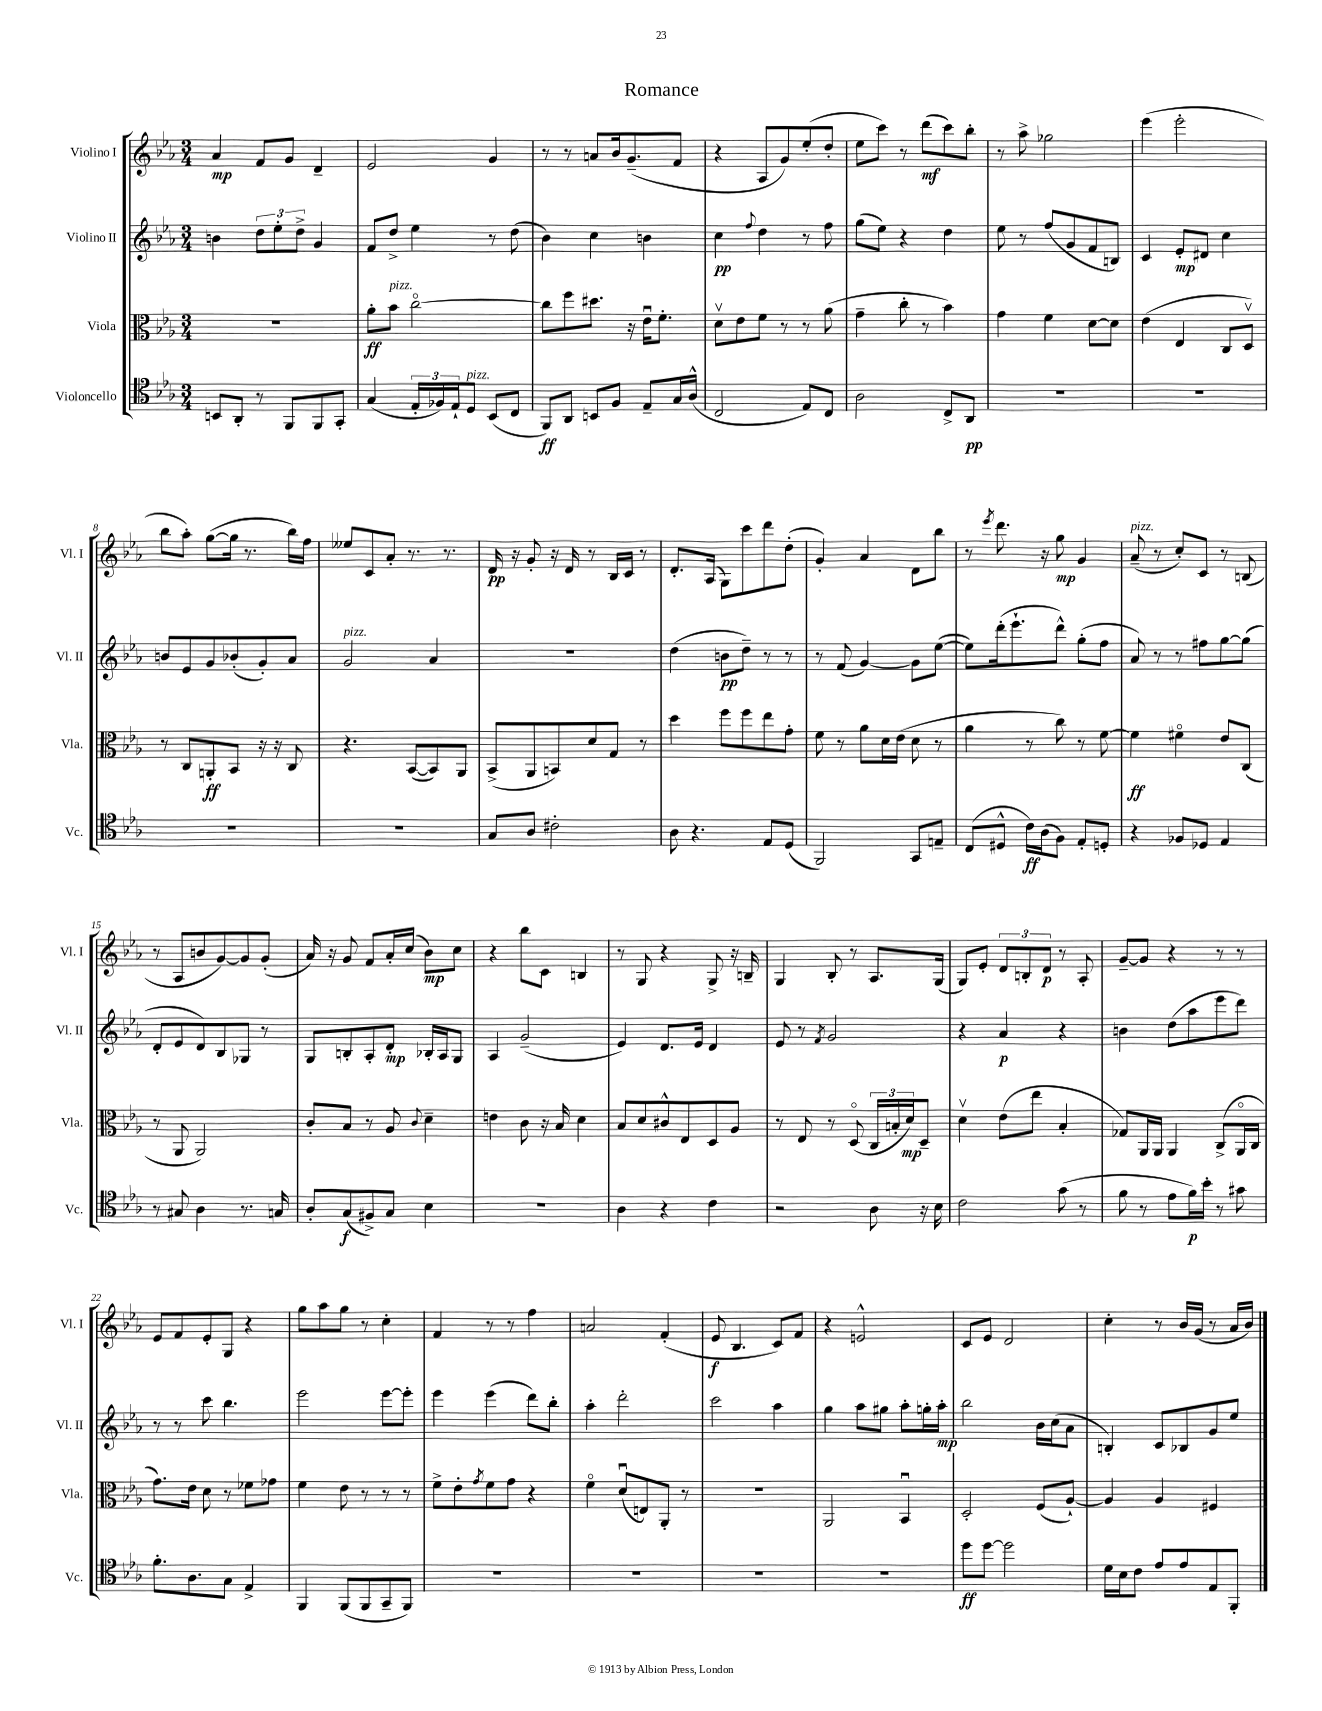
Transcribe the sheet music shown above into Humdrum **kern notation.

**kern	**dynam	**kern	**dynam	**kern	**dynam	**kern	**dynam
*part4	*part4	*part3	*part3	*part2	*part2	*part1	*part1
*staff4	*staff4	*staff3	*staff3	*staff2	*staff2	*staff1	*staff1
*I"Violoncello	*	*I"Viola	*	*I"Violino II	*	*I"Violino I	*
*I'Vc.	*	*I'Vla.	*	*I'Vl. II	*	*I'Vl. I	*
*clefC4	*	*clefC3	*	*clefG2	*	*clefG2	*
*k[b-e-a-]	*	*k[b-e-a-]	*	*k[b-e-a-]	*	*k[b-e-a-]	*
*M3/4	*	*M3/4	*	*M3/4	*	*M3/4	*
=1	=1	=1	=1	=1	=1	=1	=1
8BBn/L	.	2.r	.	4bn\	.	4a-/	mp
8AA-'/J	.	.	.	.	.	.	.
8r	.	.	.	12dd\L	.	8f/L	.
.	.	.	.	12ee-'\	.	.	.
8FF/L	.	.	.	.	.	8g/J	.
.	.	.	.	12dd^\J	.	.	.
8FF/	.	.	.	4g/	.	4d~/	.
8GG'/J	.	.	.	.	.	.	.
=2	=2	=2	=2	=2	=2	=2	=2
(4G/	.	8a-'\L	ff	8f/L	.	2e-/	.
!	!	!LO:TX:a:i:t=pizz.	!	!	!	!	!
.	.	8b-\J	.	8dd^/J	.	.	.
24E-'/LL	.	[2cc\	.	4ee-\	.	.	.
24F-X/)	.	.	.	.	.	.	.
24E-`/J	.	.	.	.	.	.	.
!LO:TX:a:i:t=pizz.	!	!	!	!	!	!	!
8D/J	.	.	.	.	.	.	.
(8BB-/L	.	.	.	8r	.	4g/	.
8C/J	.	.	.	(8dd\	.	.	.
=3	=3	=3	=3	=3	=3	=3	=3
8FF/L)	ff	8cc\L]	.	4b-\)	.	8r	.
8AA-/J	.	8ff\	.	.	.	8r	.
8BBn/L	.	8.dd#X\J	.	4cc\	.	8an/L	.
8F/J	.	.	.	.	.	16b-/k	.
.	.	16r	.	.	.	(8.g~/	.
8E-~/L	.	16e-u\KL	.	4bn\	.	.	.
.	.	8.f'\J	.	.	.	.	.
16G/L	.	.	.	.	.	8f/J	.
(16A-^^/JJ	.	.	.	.	.	.	.
=4	=4	=4	=4	=4	=4	=4	=4
2C/	.	8dv\L	.	4cc\	pp	4r	.
.	.	8e-\	.	.	.	.	.
.	.	.	.	8qqff/	.	.	.
.	.	8f\J	.	4dd\	.	8A-/L	.
.	.	8r	.	.	.	8g/)	.
8E-/L)	.	8r	.	8r	.	(8ee-'/	.
8C/J	.	(8a-\	.	8ff\	.	8dd'/J	.
=5	=5	=5	=5	=5	=5	=5	=5
2A-\	.	4g~\	.	(8gg\L	.	8ee-\L	.
.	.	.	.	8ee-\J)	.	8ccc\J)	.
.	.	8cc'\	.	4r	.	8r	.
.	.	8r	.	.	.	(8ddd\L	mf
8C^/L	.	4b-\)	.	4dd\	.	8ccc\)	.
8AA-/J	pp	.	.	.	.	8bb-'\J	.
=6	=6	=6	=6	=6	=6	=6	=6
2.r	.	4g\	.	8ee-\	.	8r	.
.	.	.	.	8r	.	8aa-^\	.
.	.	4f\	.	(8ff/L	.	2gg-X\	.
.	.	.	.	8g/	.	.	.
.	.	[8d\L	.	8f/	.	.	.
.	.	8d\J]	.	8Bn/J)	.	.	.
=7	=7	=7	=7	=7	=7	=7	=7
2.r	.	(4e-\	.	4c/	.	(4eee-\	.
.	.	4E-/	.	8e-'/L	mp	2eee-'\	.
.	.	.	.	8d#X/J	.	.	.
.	.	8C/L	.	4cc\	.	.	.
.	.	8Dv/J)	.	.	.	.	.
!!LO:LB:g=z
=8	=8	=8	=8	=8	=8	=8	=8
2.r	.	8r	.	8bn/L	.	8bb-\L	.
.	.	8C/L	.	8e-/	.	8aa-'\J)	.
.	.	8AAn'/	ff	8g/	.	([8gg\L	.
.	.	8BB-/J	.	(8b-X'/	.	16gg\Jk]	.
.	.	.	.	.	.	8.r	.
.	.	16r	.	8g'/)	.	.	.
.	.	16r	.	.	.	.	.
.	.	8C/	.	8a-/J	.	16bb-\LL)	.
.	.	.	.	.	.	16ff\JJ	.
=9	=9	=9	=9	=9	=9	=9	=9
!	!	!	!	!LO:TX:a:i:t=pizz.	!	!	!
2.r	.	4.r	.	2g/	.	8ee--X/L	.
.	.	.	.	.	.	8c/	.
.	.	.	.	.	.	8a-'/J	.
.	.	([8BB-/L	.	.	.	8.r	.
.	.	8BB-/])	.	4a-/	.	.	.
.	.	.	.	.	.	8.r	.
.	.	8AA-/J	.	.	.	.	.
=10	=10	=10	=10	=10	=10	=10	=10
8G/L	.	(8BB-^/L	.	2.r	.	16d/	pp
.	.	.	.	.	.	16r	.
8A-/J	.	8AA-/	.	.	.	8g'/	.
2c#X'\	.	8BBn/)	.	.	.	16r	.
.	.	.	.	.	.	16d/	.
.	.	8d/	.	.	.	8r	.
.	.	8G/J	.	.	.	16B-/LL	.
.	.	.	.	.	.	16c/JJ	.
.	.	8r	.	.	.	8r	.
=11	=11	=11	=11	=11	=11	=11	=11
8A-\	.	4dd\	.	(4dd\	.	8.d'/L	.
4.r	.	.	.	.	.	.	.
.	.	.	.	.	.	(16A-/Jk	.
.	.	8ff\L	.	8bn\L	pp	8G\L)	.
.	.	8ff\	.	8dd~\J)	.	8ccc\	.
8E-/L	.	8ee-\	.	8r	.	8ddd\	.
(8D/J	.	8g'\J	.	8r	.	(8dd'\J	.
=12	=12	=12	=12	=12	=12	=12	=12
2FF/)	.	8f\	.	8r	.	4g'/)	.
.	.	8r	.	(8f/	.	.	.
.	.	8a-\L	.	[4g/)	.	4a-/	.
.	.	16d\L	.	.	.	.	.
.	.	(16e-\JJ	.	.	.	.	.
8GG/L	.	8d\	.	8g\L]	.	8d\L	.
8En~/J	.	8r	.	([8ee-\J	.	8bb-\J	.
=13	=13	=13	=13	=13	=13	=13	=13
(8C/L	.	4a-\	.	8ee-\L])	.	8r	.
.	.	.	.	.	.	8qeee-/	.
8D#X^^/J	.	.	.	(16ddd'\k	.	8.ddd\	.
.	.	.	.	8.eee-`\	.	.	.
16c\LL)	ff	8r	.	.	.	.	.
(16A-\J	.	.	.	.	.	16r	.
8F\J)	.	8cc\)	.	8ddd^^\J)	.	8gg\	mp
8E-'/L	.	8r	.	(8gg'\L	.	4g/	.
8Dn'/J	.	[8f\	.	8ff\J	.	.	.
=14	=14	=14	=14	=14	=14	=14	=14
!	!	!	!	!	!	!LO:TX:a:i:t=pizz.	!
4r	.	4f\]	ff	8a-/)	.	(8a-~/	.
.	.	.	.	8r	.	8r	.
8F-X/L	.	4f#X\	.	8r	.	8cc'/L)	.
8D-X/J	.	.	.	8ff#X\L	.	8c/J	.
4E-/	.	8e-/L	.	[8gg\	.	8r	.
.	.	(8C/J	.	(8gg\J]	.	(8Bn/	.
!!LO:LB:g=z
=15	=15	=15	=15	=15	=15	=15	=15
8r	.	8r	.	8d'/L	.	8r	.
8G#X/	.	8AA-/	.	8e-/	.	8A-/L	.
4A-\	.	2AA-/)	.	8d/)	.	8bn/	.
.	.	.	.	8B-/	.	[8g/)	.
8.r	.	.	.	8G-X/J	.	8g/]	.
.	.	.	.	8r	.	(8g'/J	.
16Gn/	.	.	.	.	.	.	.
=16	=16	=16	=16	=16	=16	=16	=16
8A-'/L	.	8c'/L	.	8G/L	.	16a-/)	.
.	.	.	.	.	.	16r	.
(8G/	f	8B-/J	.	8Bn'/	.	8g/	.
8F#X^/)	.	8r	.	8A-'/	.	8f/L	.
8G/J	.	8A-/	.	8d'/J	mp	16a-'/L	.
.	.	.	.	.	.	(16cc/JJ	.
.	.	8qqc/	.	.	.	.	.
4B-\	.	4d~\	.	16B-X'/LL	.	8b-\L)	mp
.	.	.	.	16A-/J	.	.	.
.	.	.	.	8G/J	.	8cc\J	.
=17	=17	=17	=17	=17	=17	=17	=17
2.r	.	4en\	.	4A-/	.	4r	.
.	.	8c\	.	(2g~/	.	8bb-\L	.
.	.	16r	.	.	.	8c\J	.
.	.	16B-/	.	.	.	.	.
.	.	4d\	.	.	.	4Bn/	.
=18	=18	=18	=18	=18	=18	=18	=18
4A-\	.	8B-/L	.	4e-/)	.	8r	.
.	.	8d/	.	.	.	8G/	.
4r	.	8c#X^^/	.	8.d/L	.	4r	.
.	.	8E-/	.	.	.	.	.
.	.	.	.	16e-/Jk	.	.	.
4c\	.	8D/	.	4d/	.	8G^/	.
.	.	8A-/J	.	.	.	16r	.
.	.	.	.	.	.	16Bn~/	.
=19	=19	=19	=19	=19	=19	=19	=19
2r	.	8r	.	8e-/	.	4G/	.
.	.	8E-/	.	8r	.	.	.
.	.	.	.	8qf/	.	.	.
.	.	8r	.	2g/	.	8B-'/	.
.	.	(8D/	.	.	.	8r	.
8A-\	.	24C/LL	.	.	.	8.A-/L	.
.	.	24Bn'/	.	.	.	.	.
.	.	24d/J)	mp	.	.	.	.
16r	.	8D~/J	.	.	.	.	.
16B-\	.	.	.	.	.	(16G/Jk	.
=20	=20	=20	=20	=20	=20	=20	=20
2c\	.	4dv\	.	4r	.	8G/L)	.
.	.	.	.	.	.	8e-'/J	.
.	.	(8e-\L	.	4a-/	p	12d/L	.
.	.	.	.	.	.	12Bn'/	.
.	.	8ee-\J	.	.	.	.	.
.	.	.	.	.	.	12d/J	p
(8g\	.	4B-'/	.	4r	.	8r	.
8r	.	.	.	.	.	8A-'/	.
=21	=21	=21	=21	=21	=21	=21	=21
8f\	.	8G-X/L)	.	4bn\	.	[8g~/L	.
8r	.	16AA-/L	.	.	.	8g/J]	.
.	.	16AA-/JJ	.	.	.	.	.
8e-\L	.	4AA-/	.	(8dd\L	.	4r	.
16f\L)	p	.	.	8aa-\	.	.	.
16b-'\JJ	.	.	.	.	.	.	.
8r	.	(8C^/L	.	8eee-\	.	8r	.
8g#X\	.	16AA-/L	.	8ddd\J)	.	8r	.
.	.	16C/JJ	.	.	.	.	.
!!LO:LB:g=z
=22	=22	=22	=22	=22	=22	=22	=22
8.f'\L	.	8.g\L)	.	8r	.	8e-/L	.
.	.	.	.	8r	.	8f/	.
8.A-\	.	16e-\Jk	.	.	.	.	.
.	.	8d\	.	8ccc\	.	8e-'/	.
8G\J	.	8r	.	4.bb-\	.	8G/J	.
4E-^/	.	8f-X\L	.	.	.	4r	.
.	.	8g-X\J	.	.	.	.	.
=23	=23	=23	=23	=23	=23	=23	=23
4FF/	.	4f\	.	2eee-\	.	8gg\L	.
.	.	.	.	.	.	8aa-\	.
(8FF/L	.	8e-\	.	.	.	8gg\J	.
8FF/	.	8r	.	.	.	8r	.
8GG~/	.	8r	.	[8eee-\L	.	4cc'\	.
8FF/J)	.	8r	.	8eee-'\J]	.	.	.
=24	=24	=24	=24	=24	=24	=24	=24
2.r	.	8f^\L	.	4eee-\	.	4f/	.
.	.	8e-'\	.	.	.	.	.
.	.	8qg/	.	.	.	.	.
.	.	8f\	.	(4eee-\	.	8r	.
.	.	8g\J	.	.	.	8r	.
.	.	4r	.	8ddd\L)	.	4ff\	.
.	.	.	.	8bb-'\J	.	.	.
=25	=25	=25	=25	=25	=25	=25	=25
2.r	.	4f\	.	4aa-'\	.	2an/	.
.	.	(8du/L	.	2ddd'\	.	.	.
.	.	8En/)	.	.	.	.	.
.	.	8AA-'/J	.	.	.	(4f'/	.
.	.	8r	.	.	.	.	.
=26	=26	=26	=26	=26	=26	=26	=26
2.r	.	2.r	.	2ccc\	.	8e-/	f
.	.	.	.	.	.	4.B-/	.
.	.	.	.	4aa-\	.	8c/L)	.
.	.	.	.	.	.	8f/J	.
=27	=27	=27	=27	=27	=27	=27	=27
2.r	.	2AA-/	.	4gg\	.	4r	.
.	.	.	.	8aa-\L	.	2en^^/	.
.	.	.	.	8gg#X\J	.	.	.
.	.	4BB-u/	.	8aa-'\L	.	.	.
.	.	.	.	16ggn'\L	.	.	.
.	.	.	.	16aa-'\JJ	mp	.	.
=28	=28	=28	=28	=28	=28	=28	=28
8dd\L	ff	2D'/	.	2bb-\	.	8c/L	.
[8dd\J	.	.	.	.	.	8e-/J	.
2dd\]	.	.	.	.	.	2d/	.
.	.	(8F/L	.	16b-\LL	.	.	.
.	.	.	.	(16cc\J	.	.	.
.	.	[8A-`/J)	.	8a-\J	.	.	.
=29	=29	=29	=29	=29	=29	=29	=29
16d\LL	.	4A-/]	.	4Bn'/)	.	4cc'\	.
16B-\J	.	.	.	.	.	.	.
8c\J	.	.	.	.	.	.	.
8e-/L	.	4A-/	.	8c/L	.	8r	.
8e-/	.	.	.	8B-X/	.	16b-/LL	.
.	.	.	.	.	.	(16g/JJ	.
8E-/	.	4F#X/	.	8g/	.	8r	.
8FF'/J	.	.	.	8ee-/J	.	16a-/LL	.
.	.	.	.	.	.	16b-/JJ)	.
==	==	==	==	==	==	==	==
*-	*-	*-	*-	*-	*-	*-	*-
